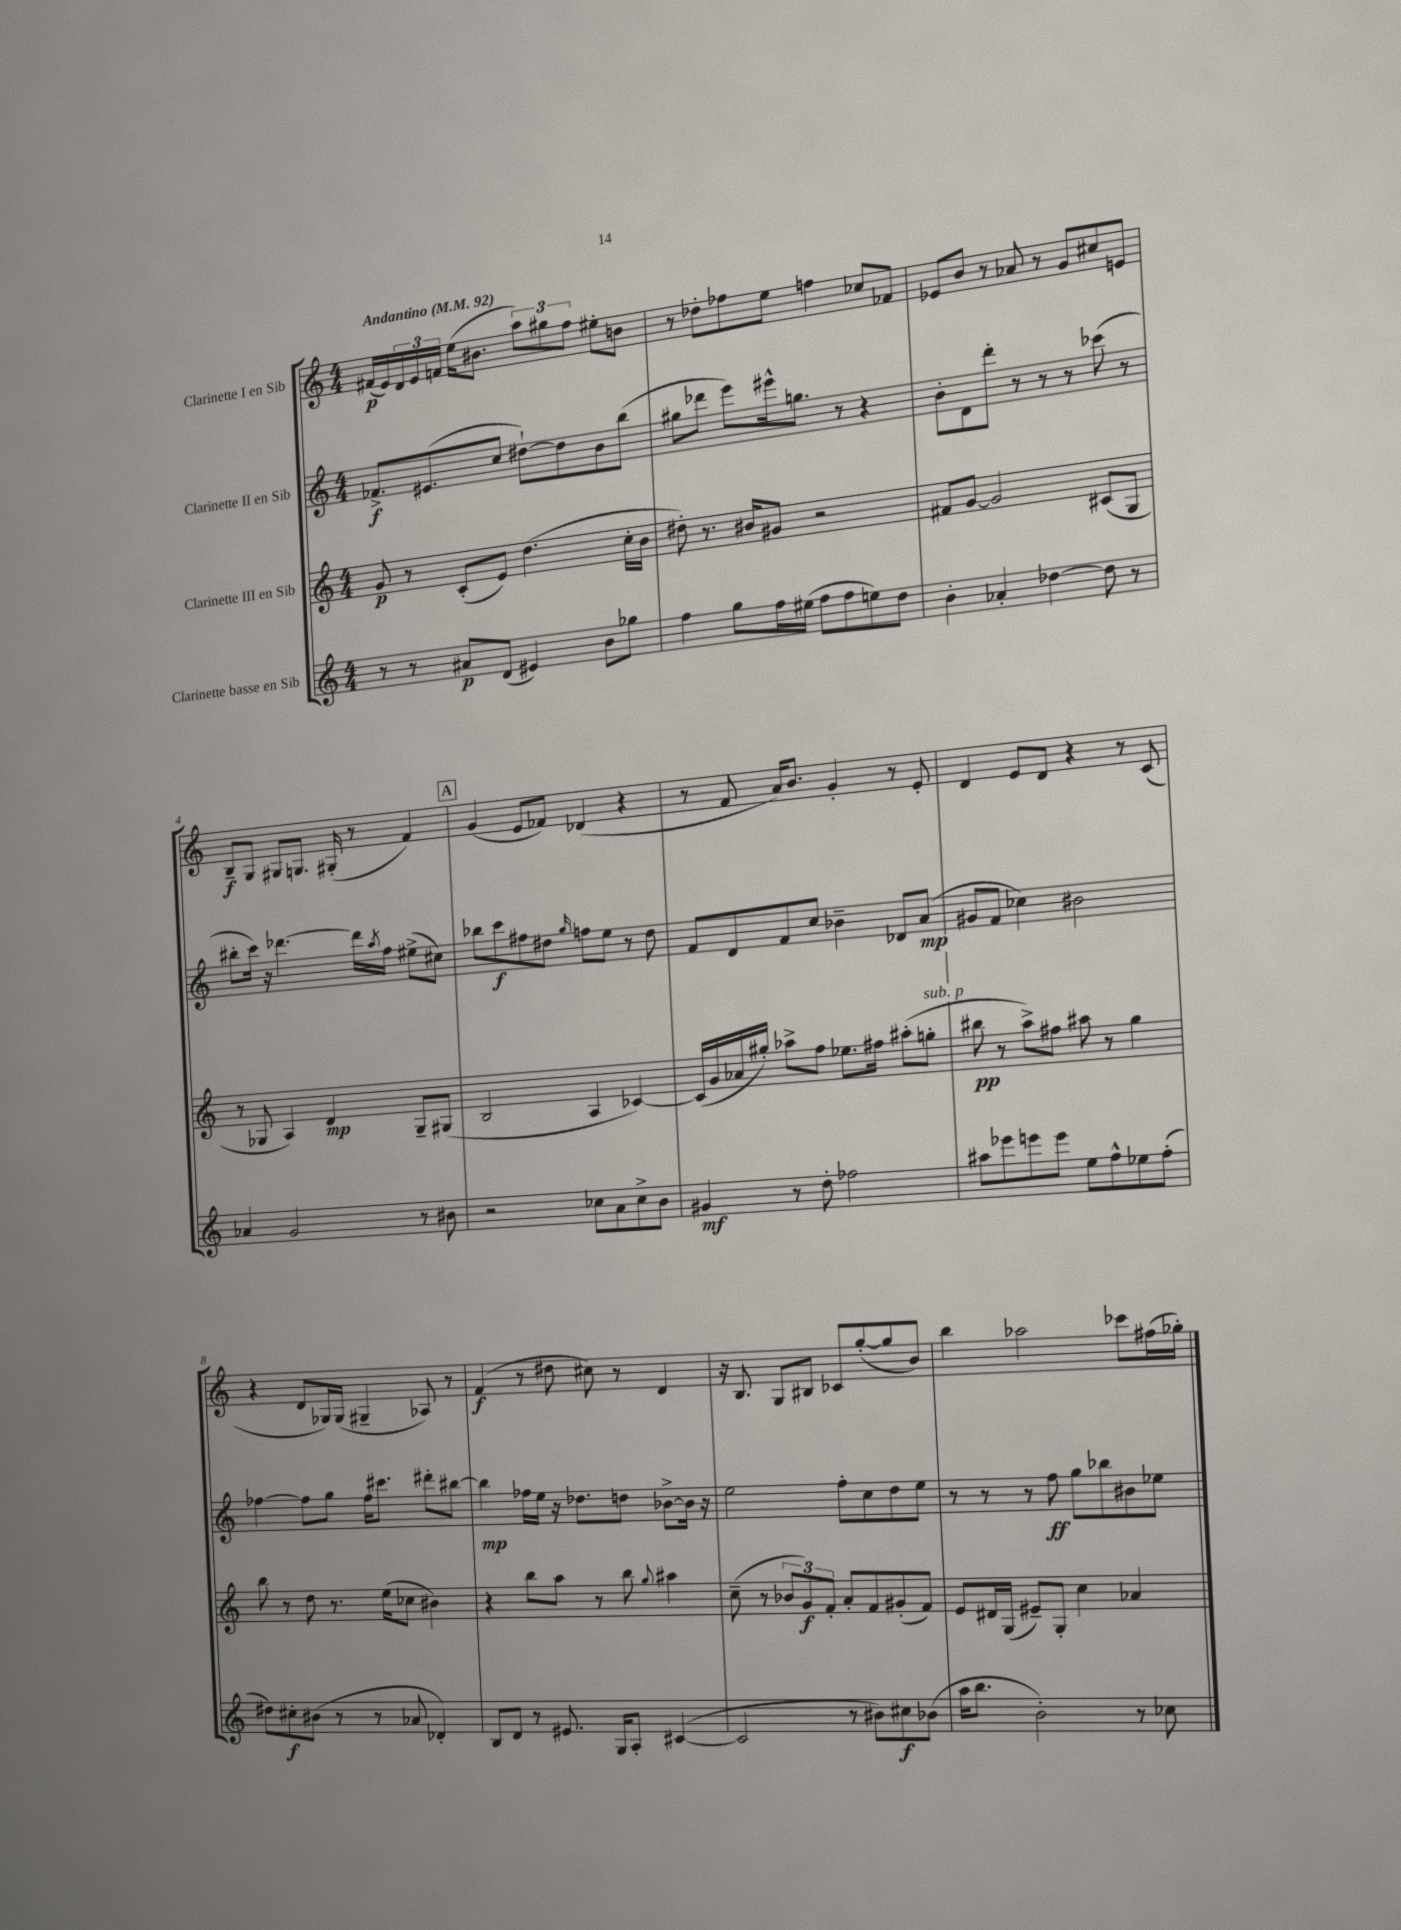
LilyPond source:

<<
\new StaffGroup <<
\new Staff = "s0" \with { instrumentName = "Clarinette I en Sib" } {
    \clef treble \key c \major \numericTimeSignature \time 4/4 \tempo "Andantino" 4 = 92
    fis'16\p( e'16) \tuplet 3/2 { d'16 e'16 f'16 } e''16( bis'8. \tuplet 3/2 { a''8) gis''8 f''8 } eis''8-. b'8 |
    r8 des''8-. fes''8 e''8 f''4 ces''8 fes'8 |
    ees'8 b'8 r8 aes'8 r8 g'8 cis''8 e'8 |
    b8--\f g8 gis8 g8. gis16-.( r8 f'4) |
    \mark \markup { \box "A" } g'4( e'8 fes'8) des'4( r4 |
    r8 f'8 a'16) b'8. g'4-. r8 e'8-. |
    d'4 e'8 d'8 r4 r8 c'8( |
    r4 d'8 ges16) ges16( gis4-- aes8) r8 |
    f'4\f( r8 dis''8 cis''8) r8 d'4 |
    r16 b8. g8 bis8 ces'8 g''8~-.( g''8 b'8) |
    b''4 aes''2 ces'''8 fis''16( ges''16-.) \bar "|." |
}
\new Staff = "s1" \with { instrumentName = "Clarinette II en Sib" } {
    \clef treble \key c \major \numericTimeSignature \time 4/4
    fes'8.->\f eis'8.( c''8 dis''8~-!) dis''8 b'8 b''8( |
    gis''8 des'''8 e'''8) eis'''16-^ g''8. r8 r4 |
    b'8-. d'8 d'''8-. r8 r8 r8 ces'''8( r8 |
    bis''8-. c'''16) r16 des'''4.~ des'''16 \acciaccatura { a''8 } f''16 eis''8->( cis''8) |
    \mark \markup { \box "A" } bes''8 c'''8\f fis''8 dis''8 \grace { g''16 } f''8 e''8 r8 dis''8 |
    f'8 d'8 f'8 c''8 bes'4-- des'8 a'8\mp( |
    gis'8 f'8 ces''4) bis'2 |
    fes''4~ fes''8 g''8 fes''16 cis'''8. dis'''8-. bis''8~ |
    bis''4\mp fes''16 e''16 r16 des''8. d''8 bes'8~-> bes'16 r16 |
    e''2 f''8-. c''8 d''8 e''8 |
    r8 r8 r8 f''8\ff g''8 bes''8 bis'8 ees''8 \bar "|." |
}
\new Staff = "s2" \with { instrumentName = "Clarinette III en Sib" } {
    \clef treble \key c \major \numericTimeSignature \time 4/4
    g'8\p r8 c'8-.( e'8) d''4.( c''16-. b'16 |
    dis''8-.) r8. bis'16 gis'8 r2 |
    fis'8 g'8~ g'2 cis'8( g8 |
    r8 ges8 a4) d'4\mp ges8-- gis8( |
    \mark \markup { \box "A" } b2 a4 ces'4~) |
    ces'16( g'16 aes'16 gis''16-.) aes''8-> f''8 ees''8. fis''16 ais''8-.( g''8-.^\markup { \italic "sub. p" } |
    bis''8\pp r8 a''8->) fis''8 ais''8 r8 g''4 |
    b''8 r8 d''8 r8. e''16( ces''8 bis'4) |
    r4 b''8 a''8 r8 b''8 \appoggiatura { g''8 } ais''4 |
    c''8--( r8 \tuplet 3/2 { bes'8 g'8\f) f'8-. } a'8-. f'8 gis'8-.( f'8) |
    e'8 dis'16 g16( eis'8--) g8-. c''4 aes'4 \bar "|." |
}
\new Staff = "s3" \with { instrumentName = "Clarinette basse en Sib" } {
    \clef treble \key c \major \numericTimeSignature \time 4/4
    r8 r8 ais'8\p d'8( eis'4) b'8 ges''8 |
    f''4 g''8 f''16 eis''16( f''8 f''8 e''8) d''8 |
    b'4-. aes'4-. des''4~ des''8 r8 |
    aes'4 g'2 r8 bis'8 |
    \mark \markup { \box "A" } r2 ces''8 a'8 ces''8-> b'8 |
    gis'4\mf r8 d''8-. fes''2 |
    ais''8 ees'''8 e'''8 e'''8 e''8 f''8-^ ees''8 f''8-.( |
    dis''8) cis''8-.\f bis'8( r8 r8 aes'8 des'4-.) |
    b8 d'8 r8 eis'8. g16 a8-. cis'4~( |
    cis'2 r8 bis'8) cis''8\f bes'8( |
    a''16 b''8. b'2-.) r8 ces''8 \bar "|." |
}
>>
>>
